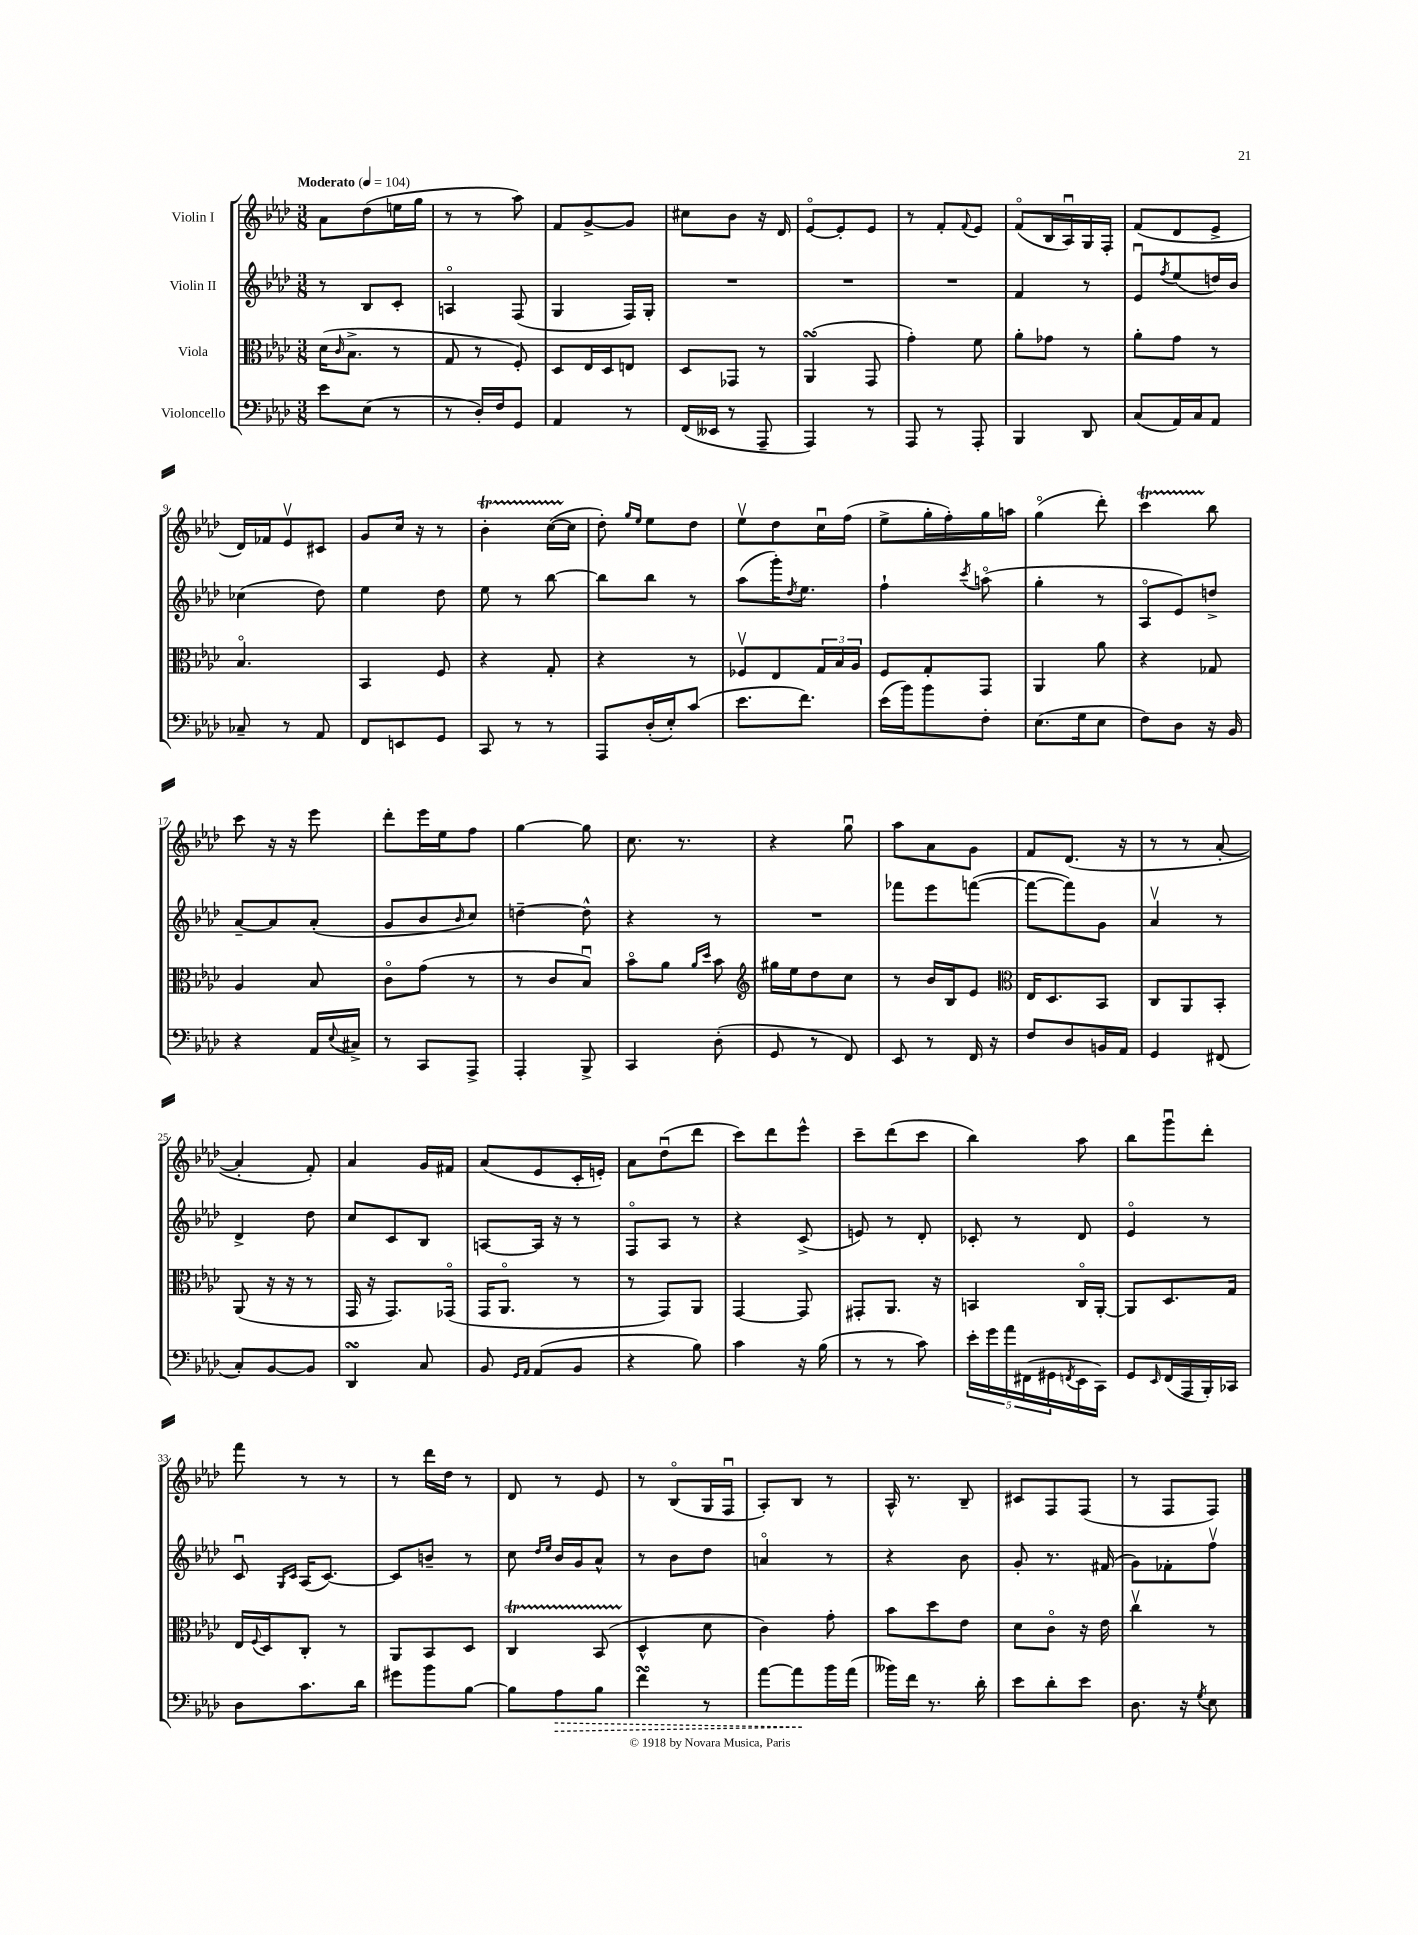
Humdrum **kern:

**kern	**kern	**kern	**kern
*staff4	*staff3	*staff2	*staff1
*clefF4	*clefC3	*clefG2	*clefG2
*k[b-e-a-d-]	*k[b-e-a-d-]	*k[b-e-a-d-]	*k[b-e-a-d-]
*M3/8	*M3/8	*M3/8	*M3/8
*MM104	*MM104	*MM104	*MM104
8e-	(16d-	8r	8a-
.	16qqc	.	.
.	8.B-^	.	.
(8E-	.	8B-	(8dd-
8r	8r	8c'	16ee
.	.	.	16gg
=	=	=	=
8r	8G	4Ao	8r
16D-')	8r	.	8r
16F	.	.	.
8GG	8F')	(8F	8aa-)
=	=	=	=
4AA-	8D-	4G	8f
.	16E-	.	[8g^
.	16D-	.	.
8r	8E	16F)	8g]
.	.	16G'	.
=	=	=	=
(16FF	8D-	4.r	8cc#
16EE--	.	.	.
8r	8GG-	.	8b-
8AAA-~	8r	.	16r
.	.	.	16d-
=	=	=	=
4AAA-)	(4AA-	4.r	[8e-o
.	.	.	8e-']
8r	8GG	.	8e-
=	=	=	=
8AAA-	4g')	4.r	8r
8r	.	.	8f'
.	.	.	8qqf
8AAA-'	8f	.	8e-
=	=	=	=
4BBB-	8a-'	4f	(8fo
.	8g-	.	16B-
.	.	.	16A-u)
8DD-	8r	8r	16G
.	.	.	16F'
=	=	=	=
(8C	8a-'	8e-u	(8f
.	.	8qff	.
16AA-)	8g	(8ee-	8d-
16C	.	.	.
8AA-	8r	16dd)	8e-^
.	.	16b-	.
=	=	=	=
8C-~	4.B-o	(4cc-	16d-)
.	.	.	16f-
8r	.	.	8e-v
8AA-	.	8dd-)	8c#
=	=	=	=
8FF	4BB-	4ee-	8g
8EE	.	.	16cc
.	.	.	16r
8GG	8F	8dd-	8r
=	=	=	=
8CC	4r	8ee-	4b-'
8r	.	8r	.
8r	8G'	[8bb-	([16cc
.	.	.	16cc]
=	=	=	=
8AAA-	4r	8bb-]	8dd-')
.	.	.	16qqgg
.	.	.	16qqee-
(16D-'	.	8bb-	8ee-
16E-')	.	.	.
(8c	8r	8r	8dd-
=	=	=	=
8.e-	8F-v	(8aa-	8ee-v
.	8E-	16ggg')	8dd-
.	.	8qdd-	.
8.f)	.	8.ee-	.
.	24G	.	16ccu
.	24B-	.	.
.	.	.	(16ff
.	24A-	.	.
=	=	=	=
(16e-	8F	4ff`	8ee-^
16b-)	.	.	.
8b-	8G'	.	16gg'
.	.	.	16ff')
.	.	8qccc	.
8F'	8GG	(8aao	16gg
.	.	.	16aa
=	=	=	=
(8.E-	4AA-	4gg'	(4ggo
16G	.	.	.
8E-	8a-	8r	8ddd-')
=	=	=	=
8F)	4r	8A-o	4ccc
8D-	.	8e-)	.
16r	8G-	8dd^	8bb-
16BB-	.	.	.
=	=	=	=
4r	4A-	[8a-~	8ccc
.	.	8a-]	16r
.	.	.	16r
16AA-	8B-	(8a-'	8eee-
8qqE-	.	.	.
16C#^	.	.	.
=	=	=	=
8r	8co	8g	8ddd-'
8CC	(8g	8b-	16eee-
.	.	.	16ee-
.	.	16qqb-	.
8AAA-^	8r	8cc)	8ff
=	=	=	=
4AAA-'	8r	[4dd~	[4gg
.	8c	.	.
8BBB-^	8B-u)	8dd^^]	8gg]
=	=	=	=
4CC	8b-o	4r	8.cc
.	8a-	.	.
.	.	.	8.r
.	16qqa-	.	.
.	16qqdd-	.	.
(8D-'	8b-	8r	.
=	=	=	=
*	*clefG2	*	*
8GG	16gg#	4.r	4r
.	16ee-	.	.
8r	8dd-	.	.
8FF)	8cc	.	8ggu
=	=	=	=
8EE-	8r	8fff-	8aa-
8r	16b-	8eee-	8a-
.	16B-	.	.
16FF	8e-	([8fff	8g
16r	.	.	.
=	=	=	=
*	*clefC3	*	*
8F	16E-	8fff_	8f
.	8.D-	.	.
8D-	.	8fff])	(8.d-
16BB	8BB-	8g	.
16AA-	.	.	16r
=	=	=	=
4GG	8C	4a-v	8r
.	8AA-	.	8r
(8FF#	8BB-'	8r	[8a-'
=	=	=	=
8C')	(8AA-	4d-^	4a-']
[8BB-	16r	.	.
.	16r	.	.
8BB-]	8r	8dd-	8f')
=	=	=	=
4DD-	16GG	8cc	4a-
.	16r	.	.
.	8.GG)	8c	.
8C	.	8B-	16g
.	(16GG-o	.	16f#
=	=	=	=
8BB-	16GG	[8A	(8a-
.	8.AA-o	.	.
16qqGG	.	.	.
16qqAA-	.	.	.
(8AA-	.	16A]	8e-
.	.	16r	.
8BB-	8r	8r	16c'
.	.	.	16e')
=	=	=	=
4r	8r	8Fo	8a-
.	8GG)	8A-	(8dd-u
8B-)	8AA-	8r	8ddd-
=	=	=	=
4c	[4GG	4r	8ccc)
.	.	.	8ddd-
16r	8GG]	(8c^	8eee-^^
(16B-	.	.	.
=	=	=	=
8r	8GG#'	8e)	8ccc~
8r	8.AA-	8r	(8ddd-
8c)	.	8d-'	8ccc
.	16r	.	.
=	=	=	=
20e-'	4BB	8c-'	4bb-)
20g	.	.	.
20a-	.	.	.
.	.	8r	.
(20FF#	.	.	.
20GG#	.	.	.
8qFF	.	.	.
16EE-	16Co	8d-	8aa-
16CC)	[16AA-'	.	.
=	=	=	=
8GG	8AA-]	4e-o	8bb-
16qqEE-	.	.	.
(16FF	8.D-	.	8gggu
16AAA-	.	.	.
16BBB-')	.	8r	8ddd-'
16CC-	16G	.	.
=	=	=	=
8D-	16E-	8cu	8fff
.	8qqF	.	.
.	16D-	.	.
.	.	16qqG	.
.	.	16qqc	.
8.c	8C'	(16A-	8r
.	.	[8.c)	.
.	8r	.	8r
16d-	.	.	.
=	=	=	=
8g#	8AA-	8c]	8r
8b-	8BB-	8b~	16ddd-
.	.	.	16dd-
[8B-	8D-	8r	8r
=	=	=	=
8B-]	4C	8cc	8d-
.	.	16qqdd-	.
.	.	16qqee-	.
8A-	.	16b-	8r
.	.	16g	.
8B-	(8BB-	8a-^^	8e-
=	=	=	=
4f	4D-^^	8r	8r
.	.	8b-	(8B-o
8r	8d-	8dd-	16G
.	.	.	16Fu
=	=	=	=
[8a-	4c)	4ao	8A-')
8a-]	.	.	8B-
16b-	8g'	8r	8r
(16a-	.	.	.
=	=	=	=
16b--)	8b-	4r	16A-^^
16f	.	.	8.r
8.r	8dd-	.	.
.	8e-	8b-	8B-~
16d-'	.	.	.
=	=	=	=
8e-	8d-	8g'	8c#
8d-'	8co	8.r	8F
8e-	16r	.	(8F
.	16e-	(16f#	.
=	=	=	=
8.D-	4ccv	8g)	8r
.	.	8f-'	8F
16r	.	.	.
8qG	.	.	.
8E-	8r	8ffv	8F)
==	==	==	==
*-	*-	*-	*-
